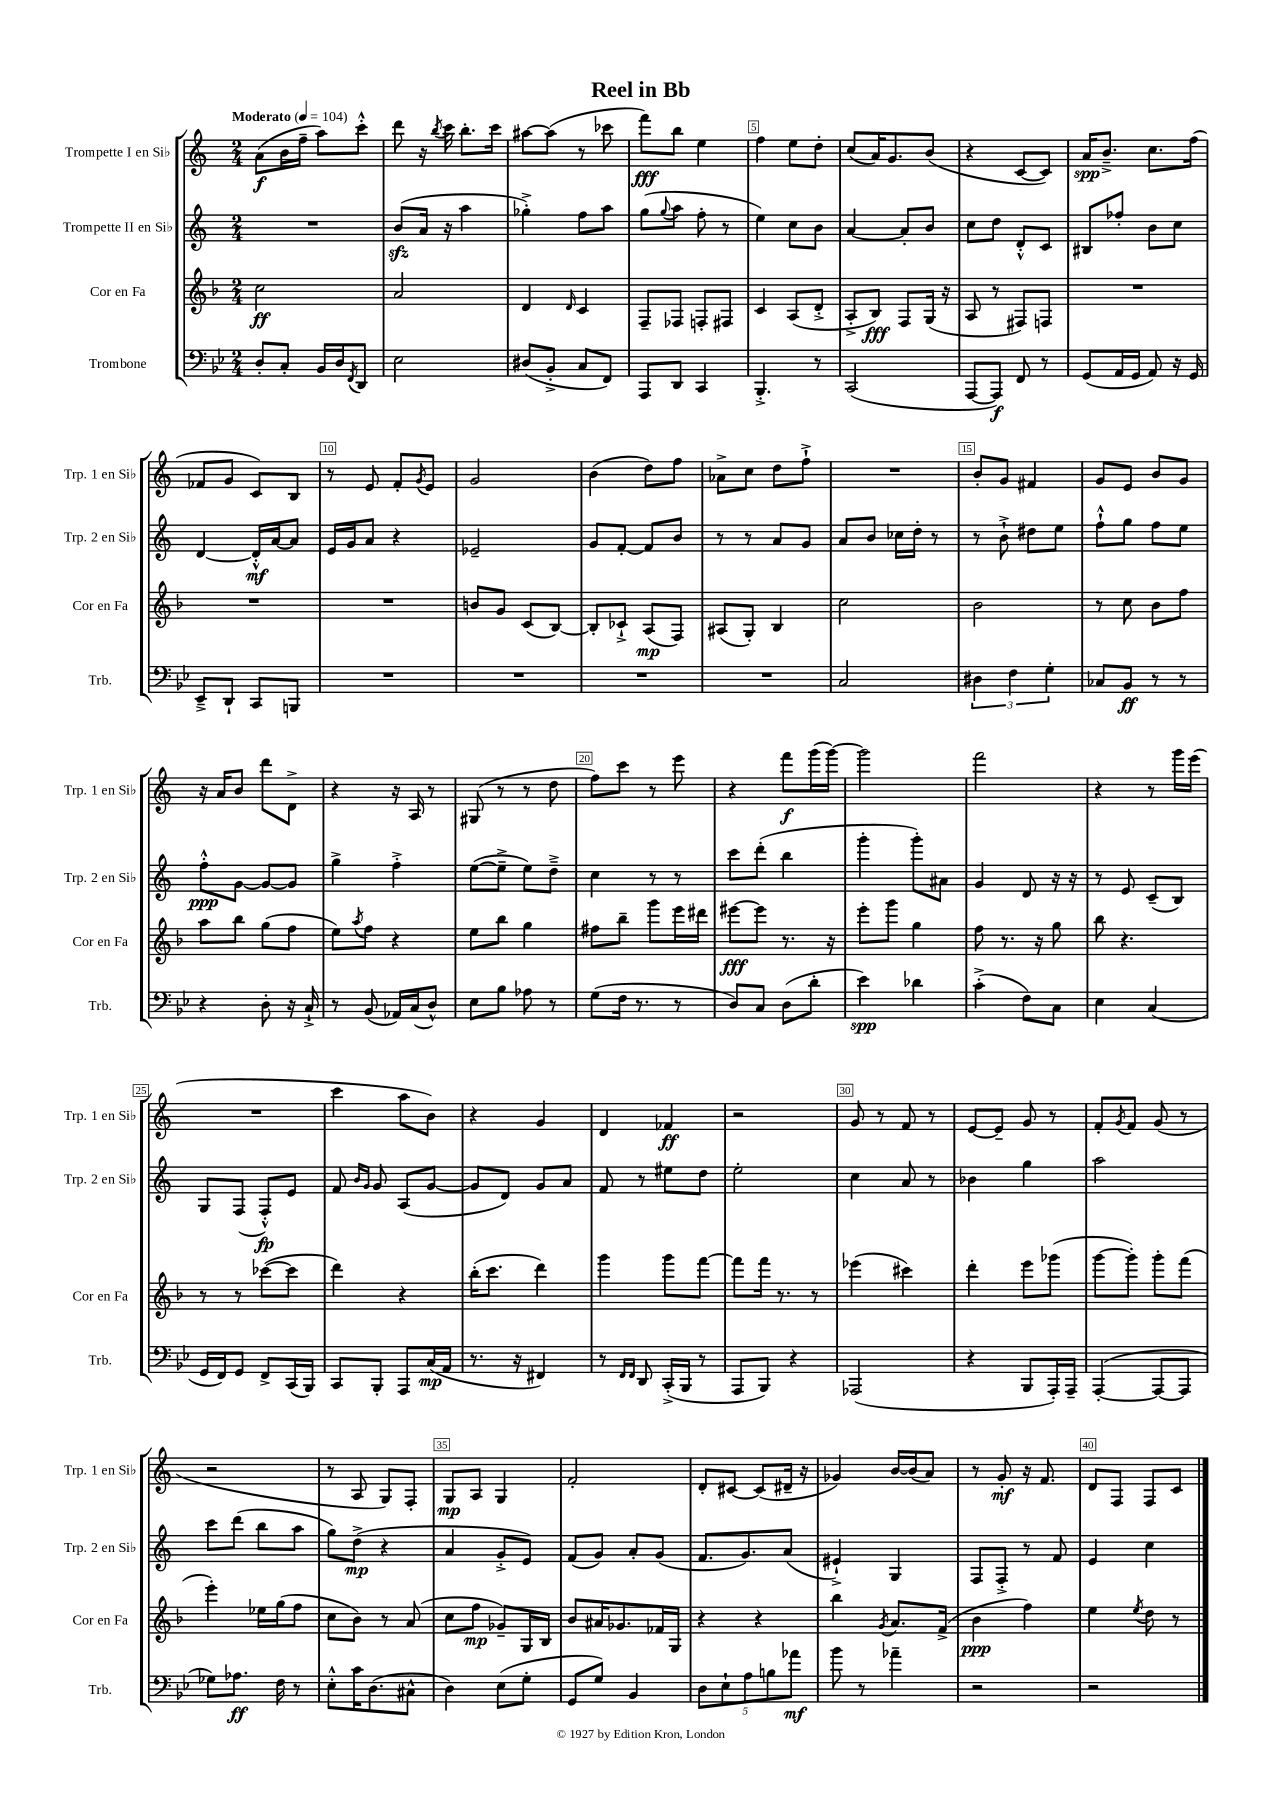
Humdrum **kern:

**kern	**kern	**kern	**kern
*staff4	*staff3	*staff2	*staff1
*clefF4	*clefG2	*clefG2	*clefG2
*k[b-e-]	*k[b-]	*k[]	*k[]
*M2/4	*M2/4	*M2/4	*M2/4
*MM104	*MM104	*MM104	*MM104
8D'	2cc	2r	(8a
8C'	.	.	16b
.	.	.	16ff~
16BB-	.	.	8aa)
16D	.	.	.
8qFF	.	.	.
8DD	.	.	8ccc'^^
=	=	=	=
2E-	2a	(8b	8ddd
.	.	16a	16r
.	.	.	8qbb
.	.	16r	16ccc
.	.	4aa	8.bb'
.	.	.	16ccc
=	=	=	=
(8D#	4d	4gg-'^)	[8aa#
8BB-'^	.	.	(8aa#]
.	16qqd	.	.
8C	4c	8ff	8r
8FF)	.	8aa	8ccc-
=	=	=	=
8AAA	8F~	(8gg	8fff)
.	.	8qqgg	.
8DD	8F-	8aa	8bb
4CC	8F'	8ff'	4ee
.	8F#	8r	.
=	=	=	=
4.BBB-'^	4c	4ee)	4ff
.	(8A	8cc	8ee
8r	8d'^	8b	8dd'
=	=	=	=
(2CC	8A'^	[4a	(8cc
.	8B-)	.	16a)
.	.	.	8.g
.	8F	8a']	.
.	(16G	8b	(8b
.	16r	.	.
=	=	=	=
[8AAA	8A	8cc	4r
8AAA])	8r	8dd	.
8FF	8F#)	8d'^^	[8c
8r	8F	8c	8c])
=	=	=	=
(8GG	2r	8B#	16a
.	.	.	8.b~^
16AA	.	8ff-'	.
16GG	.	.	.
8AA)	.	8b	8.cc
16r	.	8cc	.
16GG	.	.	(16ff
=	=	=	=
8EE-~^	2r	[4d	8f-
8DD`	.	.	8g
8CC	.	16d'^^]	8c)
.	.	[16a	.
8BBB	.	8a]	8B
=	=	=	=
2r	2r	16e	8r
.	.	16g	.
.	.	8a	8e
.	.	4r	8f'
.	.	.	8qg
.	.	.	8e
=	=	=	=
2r	8b	2e-~	2g
.	8g	.	.
.	(8c	.	.
.	[8B-)	.	.
=	=	=	=
2r	8B-']	8g	(4b
.	8c-`^	[8f'	.
.	(8A	8f]	8dd)
.	8F)	8b	8ff
=	=	=	=
2r	(8A#	8r	8a-^
.	8G')	8r	8cc
.	4B-	8a	8dd
.	.	8g	8ff`^
=	=	=	=
2C	2cc	8a	2r
.	.	8b	.
.	.	16cc-	.
.	.	16dd'	.
.	.	8r	.
=	=	=	=
6D#	2b-	8r	8b'
.	.	8b`^	8g
6F	.	.	.
.	.	8dd#	4f#
6G'	.	.	.
.	.	8ee	.
=	=	=	=
8C-	8r	8ff`^^	8g
8BB-	8cc	8gg	8e
8r	8b-	8ff	8b
8r	8ff	8ee	8g
=	=	=	=
4r	8aa	8ff'^^	16r
.	.	.	16a
.	8bb-	[8g	8b
8D'	(8gg	8g_	8ddd
16r	8ff	8g]	8d^
16C`^	.	.	.
=	=	=	=
8r	8ee)	4gg^	4r
.	8qaa	.	.
(8BB-	8ff	.	.
16AA-)	4r	4ff'^	16r
(16C	.	.	16A
8D^^)	.	.	8r
=	=	=	=
8E-	8ee	([8ee	(8G#
8B-	8bb-	8ee~^]	8r
8A-	4gg	8ee)	8r
8r	.	8dd~^	8dd
=	=	=	=
(8G	8ff#	4cc	8ff)
16F	8bb-~	.	8ccc
8.r	.	.	.
.	8ggg	8r	8r
8r	16eee	8r	8eee
.	16ddd#	.	.
=	=	=	=
8D)	[8eee#	8ccc	4r
8C	8eee#]	(8ddd'	.
(8D	8.r	4bb	8fff
8d'	.	.	(16ggg
.	16r	.	[16ggg)
=	=	=	=
4e-)	8eee'	4ggg'	2ggg]
.	8ggg	.	.
4d-	4gg	8ggg')	.
.	.	8a#	.
=	=	=	=
(4c'^	8ff	4g	2fff
.	8.r	.	.
8F)	.	8d	.
.	16r	.	.
8C	8gg	16r	.
.	.	16r	.
=	=	=	=
4E-	8bb-	8r	4r
.	4.r	8e	.
(4C	.	(8c~	8r
.	.	8B)	16ggg
.	.	.	(16eee
=	=	=	=
16GG	8r	8G	2r
16FF)	.	.	.
8GG	8r	(8F	.
8FF^	([8ccc-	8F'^^)	.
(16CC	8ccc-]	8e	.
16BBB-)	.	.	.
=	=	=	=
8CC	4ddd)	8f	4ccc
.	.	16qqb	.
.	.	16qqg	.
8BBB-'	.	8g	.
8AAA	4r	(8A	8aa
(16C	.	[8g	8b)
16AA	.	.	.
=	=	=	=
8.r	(16bb-'	8g]	4r
.	8.ccc	.	.
.	.	8d)	.
16r	.	.	.
4FF#)	4ddd)	8g	4g
.	.	8a	.
=	=	=	=
8r	4ggg	8f	4d
16qqFF	.	.	.
16qqFF	.	.	.
8DD	.	8r	.
(16CC'^	8ggg	8ee#	4f-
16BBB-	.	.	.
8r	[8fff	8dd	.
=	=	=	=
8AAA	8fff]	2ee'	2r
8BBB-)	16fff	.	.
.	8.r	.	.
4r	.	.	.
.	8r	.	.
=	=	=	=
(2AAA-	(4eee-	4cc	8g
.	.	.	8r
.	4ccc#)	8a	8f
.	.	8r	8r
=	=	=	=
4r	4ddd'	4b-	[8e
.	.	.	8e~]
8BBB-	8eee	4gg	8g
16AAA')	(8ggg-	.	8r
16AAA~	.	.	.
=	=	=	=
([4AAA'	[8ggg	2aa	8f'
.	.	.	8qg
.	8ggg'])	.	8f
8AAA_	8ggg'	.	(8g
8AAA]	(8fff	.	8r
=	=	=	=
8G-)	4eee')	8ccc	2r
8.A-	.	(8ddd	.
.	16ee-	8bb	.
16F	(16gg	.	.
8r	8ff	8aa	.
=	=	=	=
8E-'^^	8cc	8gg)	8r
16c	8b-)	(8dd^	8A
(8.D	.	.	.
.	8r	4r	8G)
8C#^^	(8a	.	8F'
=	=	=	=
4D)	8cc	4a	8G
.	8ff	.	8A
(8E-	8g-~)	8g'^	4G
8G'	16G	8e)	.
.	16B-	.	.
=	=	=	=
8GG	8b-	(8f	2f'
8G)	16a#	8g)	.
.	8.g-	.	.
4BB-	.	8a'	.
.	16f-	(8g	.
.	16G	.	.
=	=	=	=
10D	4r	8.f	8d'
10E-`	.	.	.
.	.	.	[8c#
.	.	8.g)	.
10A	.	.	.
.	4r	.	(8c#]
10B	.	.	.
.	.	(8a	16d#~
10a-	.	.	.
.	.	.	16r
=	=	=	=
8b-	4bb-	4e#`^)	4g-)
8r	.	.	.
.	8qg	.	.
4a-~	8.a	4G	[16b
.	.	.	(16b]
.	.	.	8a)
.	(16f^	.	.
=	=	=	=
2r	4b-	8F	8r
.	.	8F'^	8g'
.	4ff)	8r	16r
.	.	.	8.f
.	.	8f	.
=	=	=	=
2r	4ee	4e	8d
.	.	.	8F
.	8qee	.	.
.	8dd	4cc	8F
.	8r	.	8c
==	==	==	==
*-	*-	*-	*-
